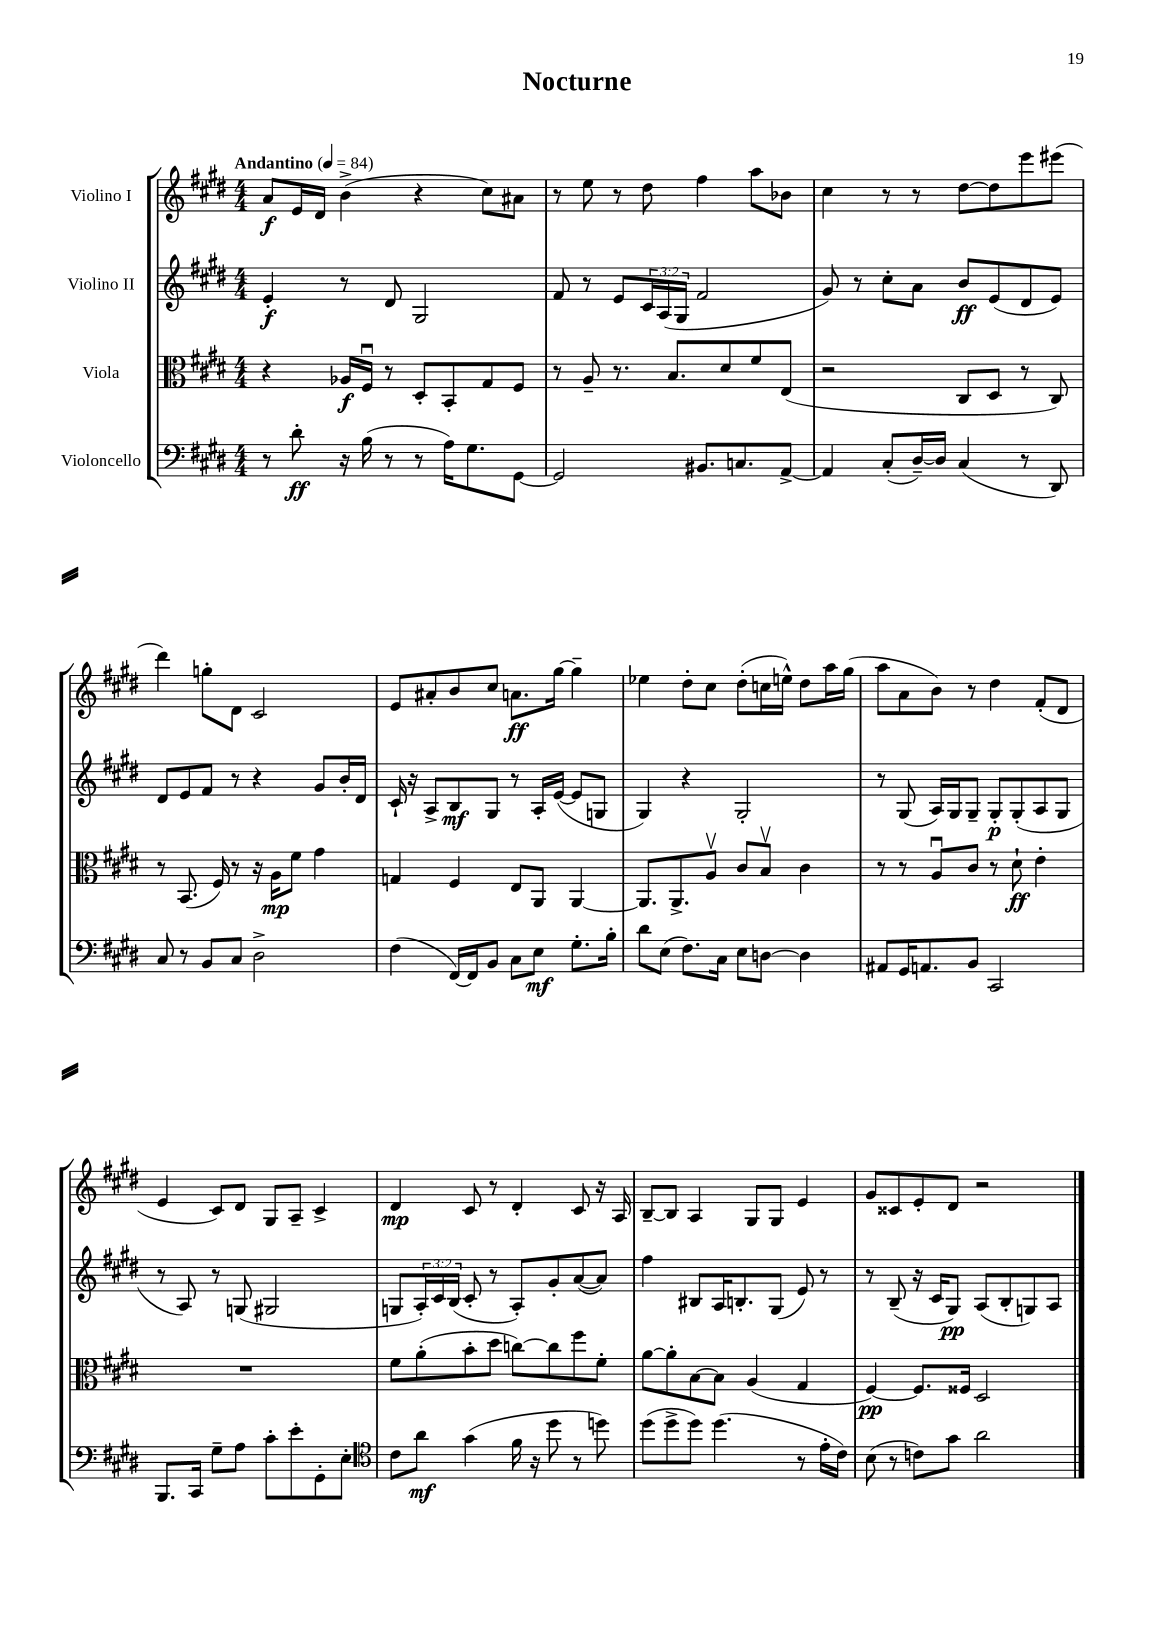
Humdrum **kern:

**kern	**dynam	**kern	**dynam	**kern	**dynam	**kern	**dynam
*part4	*part4	*part3	*part3	*part2	*part2	*part1	*part1
*staff4	*staff4	*staff3	*staff3	*staff2	*staff2	*staff1	*staff1
*I"Violoncello	*	*I"Viola	*	*I"Violino II	*	*I"Violino I	*
*clefF4	*	*clefC3	*	*clefG2	*	*clefG2	*
*k[f#c#g#d#]	*	*k[f#c#g#d#]	*	*k[f#c#g#d#]	*	*k[f#c#g#d#]	*
*M4/4	*	*M4/4	*	*M4/4	*	*M4/4	*
*MM84	*	*MM84	*	*MM84	*	*MM84	*
=1	=1	=1	=1	=1	=1	=1	=1
!	!	!	!	!	!	!LO:TX:a:B:t=Andantino	!
8r	.	4r	.	4e'/	f	8a/L	f
8d#'\	ff	.	.	.	.	16e/L	.
.	.	.	.	.	.	16d#/JJ	.
16r	.	16A-X/LL	f	8r	.	(4b^\	.
(16B\	.	16F#u/JJ	.	.	.	.	.
8r	.	8r	.	8d#/	.	.	.
8r	.	8D#'/L	.	2G#/	.	4r	.
16A\KL)	.	8BB'/	.	.	.	.	.
8.G#\	.	.	.	.	.	.	.
.	.	8G#/	.	.	.	8cc#\L)	.
[8GG#\J	.	8F#/J	.	.	.	8a#X\J	.
=2	=2	=2	=2	=2	=2	=2	=2
2GG#/]	.	8r	.	8f#/	.	8r	.
.	.	8A~/	.	8r	.	8ee\	.
.	.	8.r	.	8e/L	.	8r	.
.	.	.	.	24c#/L	.	8dd#\	.
.	.	.	.	(24A/	.	.	.
.	.	8.B/L	.	.	.	.	.
.	.	.	.	24G#/JJ	.	.	.
8.BB#X/L	.	.	.	2f#/	.	4ff#\	.
.	.	8d#/	.	.	.	.	.
8.Cn/	.	.	.	.	.	.	.
.	.	8f#/	.	.	.	8aa\L	.
[8AA^/J	.	(8E/J	.	.	.	8b-X\J	.
=3	=3	=3	=3	=3	=3	=3	=3
4AA/]	.	2r	.	8g#/)	.	4cc#\	.
.	.	.	.	8r	.	.	.
(8C#'/L	.	.	.	8cc#'\L	.	8r	.
[16D#~/L)	.	.	.	8a\J	.	8r	.
16D#/JJ]	.	.	.	.	.	.	.
(4C#/	.	8C#/L	.	8b/L	ff	[8dd#\L	.
.	.	8D#/J	.	(8e/	.	8dd#\]	.
8r	.	8r	.	8d#/	.	8eee\	.
8DD#/)	.	8C#/)	.	8e/J)	.	(8eee#X\J	.
!!LO:LB:g=z
=4	=4	=4	=4	=4	=4	=4	=4
8C#/	.	8r	.	8d#/L	.	4ddd#\)	.
8r	.	(8.BB/	.	8e/	.	.	.
8BB/L	.	.	.	8f#/J	.	8ggn'\L	.
.	.	16F#/)	.	.	.	.	.
8C#/J	.	8r	.	8r	.	8d#\J	.
2D#^\	.	16r	.	4r	.	2c#/	.
.	.	16A\KL	mp	.	.	.	.
.	.	8f#\J	.	.	.	.	.
.	.	4g#\	.	8g#/L	.	.	.
.	.	.	.	16b'/L	.	.	.
.	.	.	.	16d#/JJ	.	.	.
=5	=5	=5	=5	=5	=5	=5	=5
(4F#\	.	4Gn/	.	16c#`/	.	8e/L	.
.	.	.	.	16r	.	.	.
.	.	.	.	8A^/L	.	8a#X'/	.
[16FF#/LL)	.	4F#/	.	8B/	mf	8b/	.
16FF#/J]	.	.	.	.	.	.	.
8BB/J	.	.	.	8G#/J	.	8cc#/J	.
8C#\L	.	8E/L	.	8r	.	8.an\L	ff
8E\J	mf	8AA/J	.	16A'/LL	.	.	.
.	.	.	.	([16e/JJ	.	[16gg#\Jk	.
8.G#'\L	.	[4AA/	.	8e/L]	.	4gg#~\]	.
.	.	.	.	8Gn/J	.	.	.
16B'\Jk	.	.	.	.	.	.	.
=6	=6	=6	=6	=6	=6	=6	=6
8d#\L	.	8.AA/L]	.	4G#/)	.	4ee-X\	.
(8E\J	.	.	.	.	.	.	.
.	.	8.AA^/	.	.	.	.	.
8.F#\L)	.	.	.	4r	.	8dd#'\L	.
.	.	8Av/J	.	.	.	8cc#\J	.
16C#\Jk	.	.	.	.	.	.	.
8E\L	.	8c#/L	.	2G#'/	.	(8dd#'\L	.
[8Dn\J	.	8Bv/J	.	.	.	16ccn\L	.
.	.	.	.	.	.	16een^^\JJ)	.
4D\]	.	4c#\	.	.	.	8dd#\L	.
.	.	.	.	.	.	16aa\L	.
.	.	.	.	.	.	(16gg#\JJ	.
=7	=7	=7	=7	=7	=7	=7	=7
8AA#X/L	.	8r	.	8r	.	8aa\L	.
16GG#/K	.	8r	.	(8G#/	.	8a\	.
8.AAn/	.	.	.	.	.	.	.
.	.	8Au/L	.	16A/LL)	.	8b\J)	.
.	.	.	.	16G#/J	.	.	.
8BB/J	.	8c#/J	.	8G#~/J	.	8r	.
2CC#/	.	8r	.	8G#'/L	p	4dd#\	.
.	.	8d#`\	ff	(8G#'/	.	.	.
.	.	4e'\	.	8A/	.	(8f#'/L	.
.	.	.	.	8G#/J	.	8d#/J	.
!!LO:LB:g=z
=8	=8	=8	=8	=8	=8	=8	=8
8.BBB/L	.	1r	.	8r	.	4e/	.
.	.	.	.	8A/)	.	.	.
16CC#/Jk	.	.	.	.	.	.	.
8G#~\L	.	.	.	8r	.	8c#/L)	.
8A\J	.	.	.	(8Gn/	.	8d#/J	.
8c#'\L	.	.	.	2G#X/	.	8G#/L	.
8e'\	.	.	.	.	.	8A~/J	.
8GG#'\	.	.	.	.	.	4c#^/	.
8E'\J	.	.	.	.	.	.	.
=9	=9	=9	=9	=9	=9	=9	=9
*clefC4	*	*	*	*	*	*	*
8c#\L	.	8f#\L	.	8Gn/L	.	4d#/	mp
8a\J	mf	(8a'\	.	24A'/L)	.	.	.
.	.	.	.	24c#/	.	.	.
.	.	.	.	(24B/JJ	.	.	.
(4g#\	.	8b'\	.	8c#'/	.	8c#/	.
.	.	8dd#\J	.	8r	.	8r	.
16f#\	.	[8ccn\L)	.	8A'/L)	.	4d#'/	.
16r	.	.	.	.	.	.	.
8dd#\	.	8cc\]	.	8g#'/	.	.	.
8r	.	8ff#\	.	([8a/	.	8c#/	.
8ddn\)	.	8f#'\J	.	8a/J])	.	16r	.
.	.	.	.	.	.	16A/	.
=10	=10	=10	=10	=10	=10	=10	=10
(8dd#\L	.	[8a\L	.	4ff#\	.	[8B~/L	.
8dd#^\	.	8a'\]	.	.	.	8B/J]	.
8dd#\J)	.	[8B\	.	8B#X/L	.	4A/	.
(4.dd#\	.	8B\J]	.	16A/K	.	.	.
.	.	.	.	8.Bn'/	.	.	.
.	.	(4A/	.	.	.	8G#/L	.
.	.	.	.	(8G#/J	.	8G#/J	.
8r	.	4G#/	.	8e/)	.	4e/	.
16e'\LL	.	.	.	8r	.	.	.
16c#\JJ)	.	.	.	.	.	.	.
=11	=11	=11	=11	=11	=11	=11	=11
(8B\	.	[4F#/)	pp	8r	.	8g#/L	.
8r	.	.	.	(8B~/	.	8c##X/	.
8cn\L)	.	8.F#/L]	.	16r	.	8e'/	.
.	.	.	.	16c#/KL	.	.	.
8g#\J	.	.	.	8G#/J)	pp	8d#/J	.
.	.	16F##X/Jk	.	.	.	.	.
2a\	.	2D#/	.	(8A/L	.	2r	.
.	.	.	.	8B'/	.	.	.
.	.	.	.	8Gn/)	.	.	.
.	.	.	.	8A/J	.	.	.
==	==	==	==	==	==	==	==
*-	*-	*-	*-	*-	*-	*-	*-
